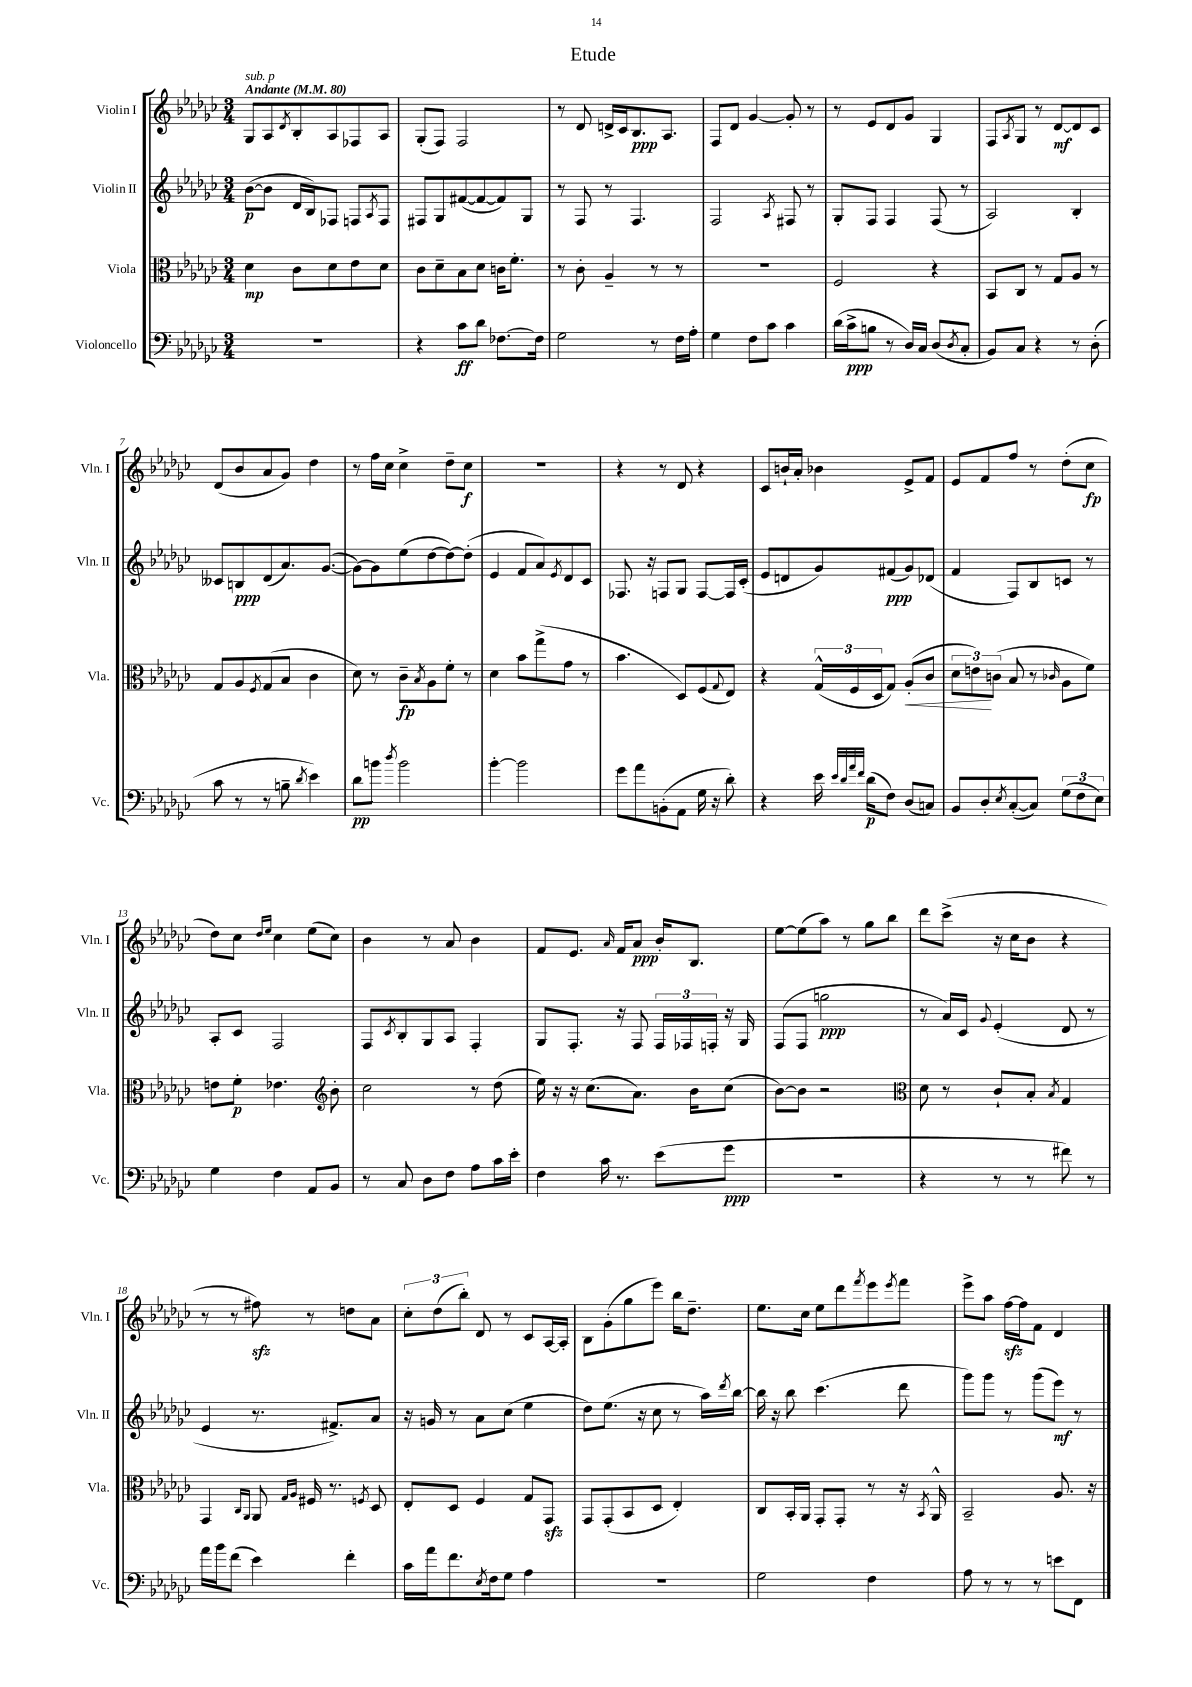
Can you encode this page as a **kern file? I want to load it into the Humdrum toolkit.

**kern	**dynam	**kern	**dynam	**kern	**dynam	**kern	**dynam
*part4	*part4	*part3	*part3	*part2	*part2	*part1	*part1
*staff4	*staff4	*staff3	*staff3	*staff2	*staff2	*staff1	*staff1
*I"Violoncello	*	*I"Viola	*	*I"Violin II	*	*I"Violin I	*
*I'Vc.	*	*I'Vla.	*	*I'Vln. II	*	*I'Vln. I	*
*clefF4	*	*clefC3	*	*clefG2	*	*clefG2	*
*k[b-e-a-d-g-c-]	*	*k[b-e-a-d-g-c-]	*	*k[b-e-a-d-g-c-]	*	*k[b-e-a-d-g-c-]	*
*M3/4	*	*M3/4	*	*M3/4	*	*M3/4	*
*MM80	*	*MM80	*	*MM80	*	*MM80	*
=1	=1	=1	=1	=1	=1	=1	=1
!	!	!	!	!	!	!LO:TX:a:B:t=Andante	!
!	!	!	!	!	!	!LO:TX:a:i:t=sub. p	!
2.r	.	4d-\	mp	([8b-\L	p	8G-/L	.
.	.	.	.	8b-\J]	.	8A-/	.
.	.	.	.	.	.	8qd-/	.
.	.	8c-\L	.	16d-/LL	.	8B-'/	.
.	.	.	.	16B-/J)	.	.	.
.	.	8d-\	.	8F-X/J	.	8A-/	.
.	.	8e-\	.	8Fn/L	.	8F-X/	.
.	.	.	.	8qA-/	.	.	.
.	.	8d-\J	.	8F/J	.	8A-/J	.
=2	=2	=2	=2	=2	=2	=2	=2
4r	.	8c-\L	.	8F#X/L	.	(8G-'/L	.
.	.	8d-~\	.	8G-/	.	8F/J)	.
8c-\L	ff	8B-\	.	([8f#X/	.	2F/	.
8d-\J	.	8d-\J	.	8f#/_	.	.	.
[8.F-X\L	.	16cn\KL	.	8f#/])	.	.	.
.	.	8.f'\J	.	.	.	.	.
.	.	.	.	8G-/J	.	.	.
16F-\Jk]	.	.	.	.	.	.	.
=3	=3	=3	=3	=3	=3	=3	=3
2G-\	.	8r	.	8r	.	8r	.
.	.	8c-'\	.	8F/	.	8d-/	.
.	.	4A-~/	.	8r	.	16dn^/LL	.
.	.	.	.	.	.	16c-/J	.
.	.	.	.	4.F/	.	8.B-/	ppp
8r	.	8r	.	.	.	.	.
.	.	.	.	.	.	8.A-/J	.
16F\LL	.	8r	.	.	.	.	.
16A-'\JJ	.	.	.	.	.	.	.
=4	=4	=4	=4	=4	=4	=4	=4
4G-\	.	2.r	.	2F/	.	8F/L	.
.	.	.	.	.	.	8d-/J	.
8F\L	.	.	.	.	.	[4g-/	.
8c-\J	.	.	.	.	.	.	.
.	.	.	.	8qA-/	.	.	.
4c-\	.	.	.	8F#X/	.	8g-'/]	.
.	.	.	.	8r	.	8r	.
=5	=5	=5	=5	=5	=5	=5	=5
(16d-\LL	.	2F/	.	8G-'/L	.	8r	.
16c-^\J	ppp	.	.	.	.	.	.
8Bn\J	.	.	.	8F/J	.	8e-/L	.
8r	.	.	.	4F/	.	8d-/	.
16D-/LL)	.	.	.	.	.	8g-/J	.
16C-/JJ	.	.	.	.	.	.	.
(8D-/L	.	4r	.	(8F/	.	4G-/	.
8qD-/	.	.	.	.	.	.	.
8C-'/J	.	.	.	8r	.	.	.
=6	=6	=6	=6	=6	=6	=6	=6
8BB-/L)	.	8BB-/L	.	2A-/)	.	8F/L	.
.	.	.	.	.	.	8qA-/	.
8C-/J	.	8C-/J	.	.	.	8G-/J	.
4r	.	8r	.	.	.	8r	.
.	.	8G-/L	.	.	.	[8d-/L	mf
8r	.	8A-/J	.	4B-'/	.	8d-/]	.
(8D-'\	.	8r	.	.	.	8c-/J	.
!!LO:LB:g=z
=7	=7	=7	=7	=7	=7	=7	=7
8c-\	.	8G-/L	.	8c--X/L	.	(8d-/L	.
8r	.	8A-/	.	8Bn/	ppp	8b-/	.
.	.	8qF/	.	.	.	.	.
8r	.	(8G-/	.	(8d-/	.	8a-/	.
8Bn~\	.	8B-/J	.	8.a-/)	.	8g-/J)	.
8qd-/	.	.	.	.	.	.	.
4e-\)	.	4c-\	.	.	.	4dd-\	.
.	.	.	.	([8.g-/J	.	.	.
=8	=8	=8	=8	=8	=8	=8	=8
8d-\L	pp	8d-\)	.	8g-\L_)	.	8r	.
8bn\J	.	8r	.	8g-\]	.	16ff\LL	.
.	.	.	.	.	.	16cc-\JJ	.
8qdd-/	.	.	.	.	.	.	.
2b\	.	8c-~\L	fp	(8ee-\	.	4cc-^\	.
.	.	8qB-/	.	.	.	.	.
.	.	8A-\	.	[8dd-\	.	.	.
.	.	8f'\J	.	8dd-\_)	.	8dd-~\L	.
.	.	8r	.	(8dd-'\J]	.	8cc-\J	f
=9	=9	=9	=9	=9	=9	=9	=9
[4b-'\	.	4d-\	.	4e-/	.	2.r	.
2b-\]	.	8b-\L	.	8f/L	.	.	.
.	.	(8gg-^\	.	8a-/)	.	.	.
.	.	.	.	8qe-/	.	.	.
.	.	8g-\J	.	8d-/	.	.	.
.	.	8r	.	8c-/J	.	.	.
=10	=10	=10	=10	=10	=10	=10	=10
8g-\L	.	4.b-\	.	8.F-X/	.	4r	.
8a-\	.	.	.	.	.	.	.
.	.	.	.	16r	.	.	.
(8BBn'\	.	.	.	8Fn/L	.	8r	.
8AA-\J	.	8D-/L)	.	8G-/J	.	8d-/	.
16G-\	.	(8F/	.	[8F/L	.	4r	.
16r	.	.	.	.	.	.	.
.	.	8qqG-/	.	.	.	.	.
8d-'\)	.	8E-/J)	.	16F/L]	.	.	.
.	.	.	.	(16c-'/JJ	.	.	.
=11	=11	=11	=11	=11	=11	=11	=11
4r	.	4r	.	8e-/L	.	8c-/L	.
.	.	.	.	8dn/	.	16bn`/L	.
.	.	.	.	.	.	16a-'/JJ	.
16e-\	.	(24G-^^/LL	.	8g-/)	.	4b-X\	.
.	.	24F/	.	.	.	.	.
32qqe-/LLL	.	.	.	.	.	.	.
32qqd-/	.	.	.	.	.	.	.
32qqa-/	.	.	.	.	.	.	.
32qqf/JJJ	.	.	.	.	.	.	.
(16d-\KL	p	.	.	.	.	.	.
.	.	24D-/J	.	.	.	.	.
8F\J)	.	8G-/J)	.	(8f#X/	ppp	.	.
!	!	!	!LO:HP:b	!	!	!	!
(8D-/L	.	(8A-'/L	<	8g-/)	.	8e-^/L	.
8Cn/J)	.	8c-/J	.	(8d-X/J	.	8f/J	.
=12	=12	=12	=12	=12	=12	=12	=12
8BB-/L	.	12d-\L	.	4f/	.	8e-/L	.
.	.	12en\)	.	.	.	.	.
8D-'/	.	.	.	.	.	8f/	.
.	.	(12cn\J	[	.	.	.	.
8qE-/	.	.	.	.	.	.	.
([8C-'/	.	8B-/	.	8F/L)	.	8ff/J	.
8C-/J])	.	8r	.	8B-/	.	8r	.
.	.	16qqc-X/	.	.	.	.	.
(12G-\L	.	8A-\L	.	8cn/J	.	(8dd-'\L	.
12F\	.	.	.	.	.	.	.
.	.	8f\J)	.	8r	.	8cc-\J	fp
12E-\J)	.	.	.	.	.	.	.
!!LO:LB:g=z
=13	=13	=13	=13	=13	=13	=13	=13
4G-\	.	8en\L	.	8A-'/L	.	8dd-\L)	.
.	.	8f'\J	p	8c-/J	.	8cc-\J	.
.	.	.	.	.	.	16qqdd-/LL	.
.	.	.	.	.	.	16qqee-/JJ	.
4F\	.	4.e-X\	.	2F/	.	4cc-\	.
8AA-/L	.	.	.	.	.	(8ee-\L	.
*	*	*clefG2	*	*	*	*	*
8BB-/J	.	8b-'\	.	.	.	8cc-\J)	.
=14	=14	=14	=14	=14	=14	=14	=14
8r	.	2cc-\	.	8F/L	.	4b-\	.
.	.	.	.	8qc-/	.	.	.
8C-/	.	.	.	8B-'/	.	.	.
8D-\L	.	.	.	8G-/	.	8r	.
8F\J	.	.	.	8A-/J	.	8a-/	.
8A-\L	.	8r	.	4F'/	.	4b-\	.
16c-\L	.	(8dd-\	.	.	.	.	.
16e-'\JJ	.	.	.	.	.	.	.
=15	=15	=15	=15	=15	=15	=15	=15
4F\	.	16ee-\)	.	8G-/L	.	8f/L	.
.	.	16r	.	.	.	.	.
.	.	16r	.	8.F'/J	.	8.e-/J	.
.	.	(8.cc-\L	.	.	.	.	.
16c-\	.	.	.	.	.	.	.
.	.	.	.	.	.	16qqa-/	.
8.r	.	.	.	16r	.	16f/KL	.
.	.	8.a-\J)	.	8F/	.	8a-/J	ppp
(8e-\L	.	.	.	24F/LL	.	16b-'/KL	.
.	.	.	.	24F-X/	.	.	.
.	.	16b-\KL	.	.	.	8.B-/J	.
.	.	.	.	24Fn'/JJ	.	.	.
8g-\J	ppp	(8cc-\J	.	16r	.	.	.
.	.	.	.	16G-/	.	.	.
=16	=16	=16	=16	=16	=16	=16	=16
2.r	.	[8b-\L)	.	(8F/L	.	[8ee-\L	.
.	.	8b-\J]	.	8F/J	.	(8ee-\]	.
.	.	2r	.	2ggn\	ppp	8aa-\J)	.
.	.	.	.	.	.	8r	.
.	.	.	.	.	.	8gg-\L	.
.	.	.	.	.	.	8bb-\J	.
=17	=17	=17	=17	=17	=17	=17	=17
*	*	*clefC3	*	*	*	*	*
4r	.	8d-\	.	8r	.	8ddd-\L	.
.	.	8r	.	16a-/LL)	.	(8ccc-^\J	.
.	.	.	.	16c-/JJ	.	.	.
.	.	.	.	8qqg-/	.	.	.
8r	.	8c-`/L	.	(4e-'/	.	16r	.
.	.	.	.	.	.	16cc-\KL	.
8r	.	8B-'/J	.	.	.	8b-\J	.
.	.	8qB-/	.	.	.	.	.
8f#X\)	.	4G-/	.	8d-/	.	4r	.
8r	.	.	.	8r	.	.	.
!!LO:LB:g=z
=18	=18	=18	=18	=18	=18	=18	=18
16a-\LL	.	4GG-/	.	4e-/	.	8r	.
16b-\J	.	.	.	.	.	.	.
(8f\J	.	.	.	.	.	8r	.
.	.	16qqC-/LL	.	.	.	.	.
.	.	16qqAA-/JJ	.	.	.	.	.
4e-\)	.	8AA-/	.	8.r	.	8ff#Xzz\)	.
.	.	16qqG-/LL	.	.	.	.	.
.	.	16qqA-/JJ	.	.	.	.	.
.	.	16F#X/	.	.	.	8r	.
.	.	8.r	.	8.f#X^/L)	.	.	.
4f'\	.	.	.	.	.	8ddn\L	.
.	.	8qFn/	.	.	.	.	.
.	.	8D-/	.	8a-/J	.	8a-\J	.
=19	=19	=19	=19	=19	=19	=19	=19
16c-\LL	.	8E-'/L	.	16r	.	12cc-'\L	.
16a-\J	.	.	.	16gn/	.	.	.
.	.	.	.	.	.	(12dd-\	.
8.f\	.	8D-/J	.	8r	.	.	.
.	.	.	.	.	.	12bb-'\J)	.
.	.	4F/	.	8a-\L	.	8d-/	.
8qE-/	.	.	.	.	.	.	.
16F\k	.	.	.	.	.	.	.
8G-\J	.	.	.	(8cc-\J	.	8r	.
4A-\	.	8G-/L	.	4ee-\	.	8c-/L	.
.	.	8GG-zz/J	.	.	.	[16A-/L	.
.	.	.	.	.	.	16A-'/JJ]	.
=20	=20	=20	=20	=20	=20	=20	=20
2.r	.	8GG-/L	.	8dd-\L)	.	8B-\L	.
.	.	(8GG-'/	.	(8.ee-\J	.	(8g-'\	.
.	.	8BB-/	.	.	.	8gg-\	.
.	.	.	.	16r	.	.	.
.	.	8D-/J	.	8cc-\	.	8eee-\J)	.
.	.	4E-'/)	.	8r	.	16bb-\KL	.
.	.	.	.	.	.	8.dd-~\J	.
.	.	.	.	16aa-\LL)	.	.	.
.	.	.	.	8qddd-/	.	.	.
.	.	.	.	[16bb-\JJ	.	.	.
=21	=21	=21	=21	=21	=21	=21	=21
2G-\	.	8C-/L	.	16bb-\]	.	8.ee-\L	.
.	.	.	.	16r	.	.	.
.	.	16BB-'/L	.	8bb-\	.	.	.
.	.	16AA-/JJ	.	.	.	16cc-\Jk	.
.	.	8GG-'/L	.	(4.ccc-\	.	8ee-\L	.
.	.	8GG-'/J	.	.	.	8ddd-\	.
.	.	.	.	.	.	8qfff/	.
4F\	.	8r	.	.	.	8eee-\	.
.	.	.	.	.	.	8qeee-/	.
.	.	16r	.	8ddd-\	.	8fff\J	.
.	.	8qBB-/	.	.	.	.	.
.	.	16AA-^^/	.	.	.	.	.
=22	=22	=22	=22	=22	=22	=22	=22
8A-\	.	2BB-~/	.	8ggg-\L)	.	8eee-^\L	.
8r	.	.	.	8ggg-\J	.	8aa-\J	.
8r	.	.	.	8r	.	[16ffzz\LL	.
.	.	.	.	.	.	16ff\J]	.
8r	.	.	.	(8ggg-\L	.	8f\J	.
8en\L	.	8.A-/	.	8eee-\J)	mf	4d-/	.
8FF\J	.	.	.	8r	.	.	.
.	.	16r	.	.	.	.	.
==	==	==	==	==	==	==	==
*-	*-	*-	*-	*-	*-	*-	*-
